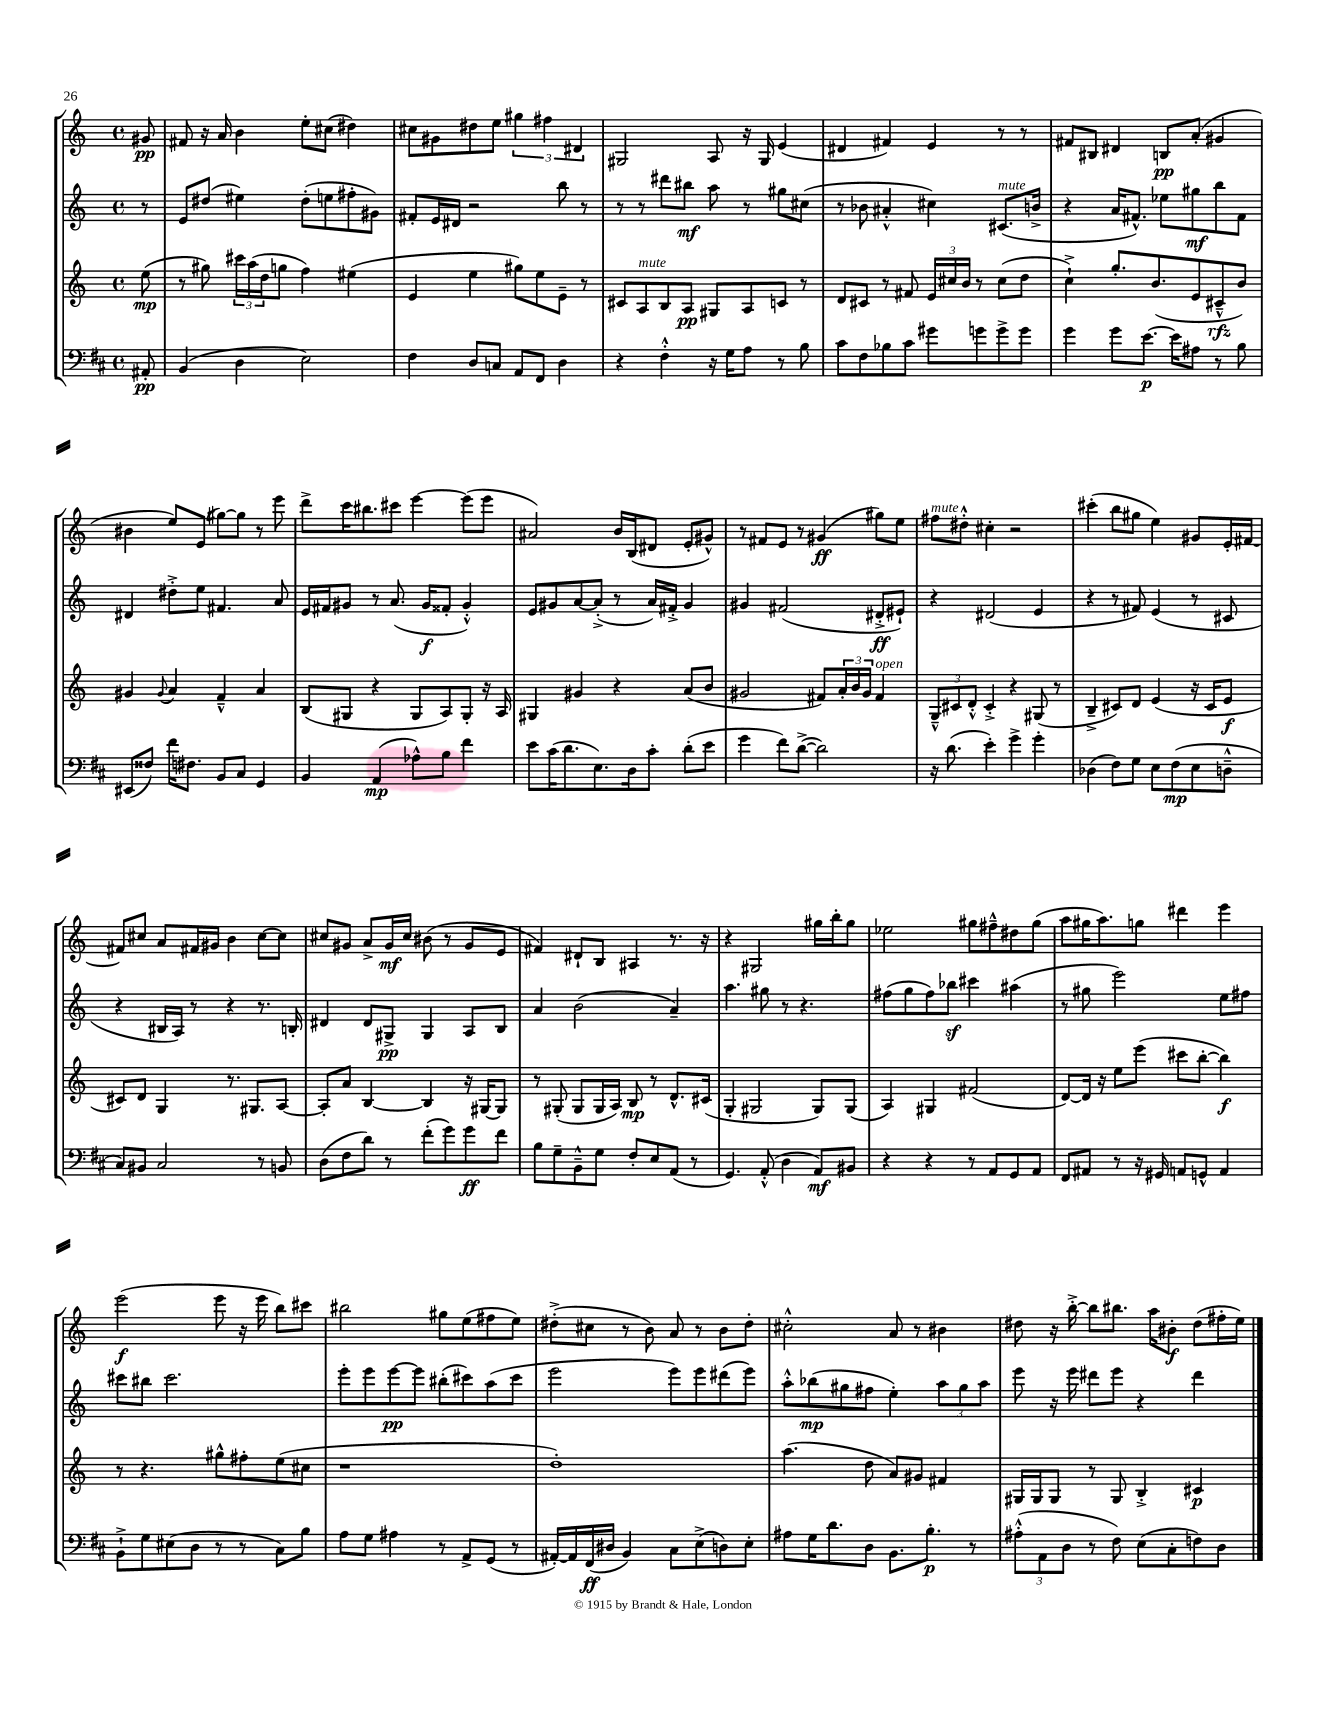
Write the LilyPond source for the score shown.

<<
\new StaffGroup <<
\new Staff = "s0" {
    \clef treble \key c \major \defaultTimeSignature \time 4/4 \partial 8
    gis'8\pp |
    fis'8 r16 a'16 b'4 e''8-. cis''8( dis''4) |
    cis''8 gis'8 dis''8 e''8 \tuplet 3/2 { gis''4 fis''4 dis'4 } |
    gis2 a8 r16 gis16 e'4( |
    dis'4 fis'4) e'4 r8 r8 |
    fis'8 bis8 dis'4 b8\pp a'8-.( gis'4 |
    bis'4 e''8) e'8( gis''8~) gis''8 r8 e'''8 |
    d'''8-> c'''16 bis''8. cis'''8 e'''4~ e'''8( e'''8 |
    ais'2) b'16 b16( dis'8 e'8-. gis'8-^) |
    r8 fis'8 e'8 r8 gis'4\ff( gis''8) e''8 |
    fis''8^\markup { \italic "mute" } dis''8-.-^ cis''4-. r2 |
    cis'''4-.( b''8 gis''8 e''4) gis'8 e'16-. fis'16~ |
    fis'8 cis''8 a'8 fis'16 gis'16 b'4 cis''8~ cis''8 |
    cis''8 gis'8 a'8-> gis'16\mf cis''16 bis'8( r8 gis'8 e'8 |
    fis'4) dis'8-! b8 ais4 r8. r16 |
    r4 gis2 gis''16 b''16-. gis''8 |
    ees''2 gis''8 fis''8---^ dis''8 gis''8( |
    a''8 gis''16 a''8.) g''8 dis'''4 e'''4 |
    e'''2\f( e'''8 r16 e'''16 b''8) cis'''8 |
    bis''2 gis''8 e''8( fis''8 e''8) |
    dis''8-.->( cis''8 r8 b'8) a'8 r8 b'8 dis''8-. |
    cis''2-.-^ a'8 r8 bis'4 |
    dis''8 r16 b''16~-.-> b''8 bis''8. a''16 bis'8-.\f dis''8( fis''16-. e''16) \bar "|." |
}
\new Staff = "s1" {
    \clef treble \key c \major \defaultTimeSignature \time 4/4 \partial 8
    r8 |
    e'8 dis''8( eis''4) dis''8-.( e''8 fis''8-. gis'8) |
    fis'8-. e'16 dis'16 r2 b''8 r8 |
    r8 r8 dis'''8 bis''8\mf a''8 r8 gis''8 cis''8( |
    r8 bes'8 ais'4-.-^ cis''4) cis'8.^\markup { \italic "mute" }( b'16-> |
    r4 a'16 fis'8.-^) ees''8 gis''8\mf b''8 fis'8 |
    dis'4 dis''8-.-> e''8 fis'4. a'8 |
    e'16 fis'16 gis'8 r8 a'8.( gis'16\f fisis'8-. gis'4-.-^) |
    e'8 gis'8 a'8~ a'8-.->( r8 a'16) fis'16-.-> gis'4 |
    gis'4 fis'2( dis'8-.->\ff eis'8-!) |
    r4 dis'2( e'4 |
    r4 r8 fis'8) e'4( r8 cis'8 |
    r4 bis16 a16) r8 r4 r8. b16-. |
    dis'4 dis'8 gis8->\pp gis4 a8 b8 |
    a'4 b'2( a'4--) |
    a''4. gis''8 r8 r4. |
    fis''8( g''8 fis''8) bes''8\sf cis'''4 ais''4( |
    r8 gis''8 e'''2) e''8 fis''8 |
    cis'''8 bis''8 cis'''2. |
    e'''8-. e'''8 e'''8~\pp e'''8 bis''8-.( cis'''8) a''8( cis'''8 |
    e'''2 e'''8) e'''8 dis'''8( e'''8) |
    a''8-.-^ bes''8\mp( gis''8 fis''8 e''4-.) \tuplet 3/2 { a''8 gis''8 a''8 } |
    e'''8 r16 e'''16 dis'''8 e'''8 r4 dis'''4 \bar "|." |
}
\new Staff = "s2" {
    \clef treble \key c \major \defaultTimeSignature \time 4/4 \partial 8
    e''8\mp( |
    r8 gis''8) \tuplet 3/2 { cis'''16 a''16( d''16 } g''8 f''4) eis''4( |
    e'4 e''4 gis''8) e''8 e'8-- r8 |
    cis'8 a8^\markup { \italic "mute" } b8 a8\pp gis8 a8 c'8 r8 |
    d'8 cis'8 r8 fis'8 \tuplet 3/2 { e'16 cis''16 b'16 } r8 cis''8( d''8 |
    c''4-!->) g''8.-. b'8.( e'8 cis'8---^\rfz b'8) |
    gis'4 \appoggiatura { gis'8 } a'4 f'4---^ a'4 |
    b8( gis8 r4 gis8 a8) gis8-. r16 a16 |
    gis4 gis'4 r4 a'8( b'8 |
    gis'2 fis'8) \tuplet 3/2 { a'16-. b'16 gis'16 } fis'4^\markup { \italic "open" } |
    \tuplet 3/2 { g8---^ cis'8 d'8-.-^ } cis'4-.-> r4 gis8( r8 |
    b4---> cis'8) d'8 e'4( r16 cis'16 e'8\f |
    cis'8) d'8 g4 r8. gis8. a8~ |
    a8-. a'8 b4~ b4 r16 gis16~ gis8 |
    r8 gis8-.( gis8 gis16 a16) b8\mp r8 d'8.-^ cis'16( |
    g4-. gis2 gis8) gis8( |
    a4) gis4 fis'2( |
    d'8~) d'16 r16 e''8 e'''8( cis'''8 b''8~-. b''4\f) |
    r8 r4. gis''8-^ fis''8-. e''8( cis''8 |
    r1 |
    d''1-.) |
    a''4.( d''8 a'8) gis'8 fis'4 |
    gis16 gis16 gis8 r8 gis8 b4-.-> cis'4\p \bar "|." |
}
\new Staff = "s3" {
    \clef bass \key d \major \defaultTimeSignature \time 4/4 \partial 8
    ais,8-.\pp |
    b,4( d4 e2) |
    fis4 d8 c8 a,8 fis,8 d4 |
    r4 fis4-.-^ r16 g16 a8 r8 b8 |
    cis'8 fis8 bes8 cis'8 gis'8 g'8 g'8-> g'8 |
    g'4 g'8 e'8.~\p e'16 ais8 r8 b8 |
    eis,8( fisis8) fis'16 fis8. b,8 cis8 g,4 |
    b,4 a,4\mp( aes8-^) b8 fis'4 |
    e'8 cis'16( d'8. e8.) d16 cis'8-. d'8-.( e'8 |
    g'4 fis'8) d'8~->( d'2) |
    r16 d'8.( e'4-.) g'4-> g'4-. |
    des4( fis8) g8 e8 fis8\mp( e8 d8---^ |
    cis8) bis,8 cis2 r8 b,8 |
    d8( fis8 d'8) r8 fis'8-.( g'8) g'8\ff fis'8 |
    b8 g8-- b,8---^ g8 fis8-. e8 a,8( r8 |
    g,4.) a,8-.-^( d4 a,8\mf) bis,8 |
    r4 r4 r8 a,8 g,8 a,8 |
    fis,8 ais,8 r8 r16 gis,16 a,8 g,8-^ a,4 |
    b,8-!-> g8 eis8( d8 r8 r8 cis8) b8 |
    a8 g8 ais4 r8 a,8-> g,8( r8 |
    ais,16~-.) ais,16 fis,16\ff( dis16 b,4) cis8 e8->( d8) e8-. |
    ais8 g16 d'8. d8 b,8. b8.-.\p r8 |
    \tuplet 3/2 { ais8-.-^( a,8 d8 } r8 fis8) e8( cis8-. f8) d8 \bar "|." |
}
>>
>>
\layout { \context { \Score \remove "Bar_number_engraver" } }
